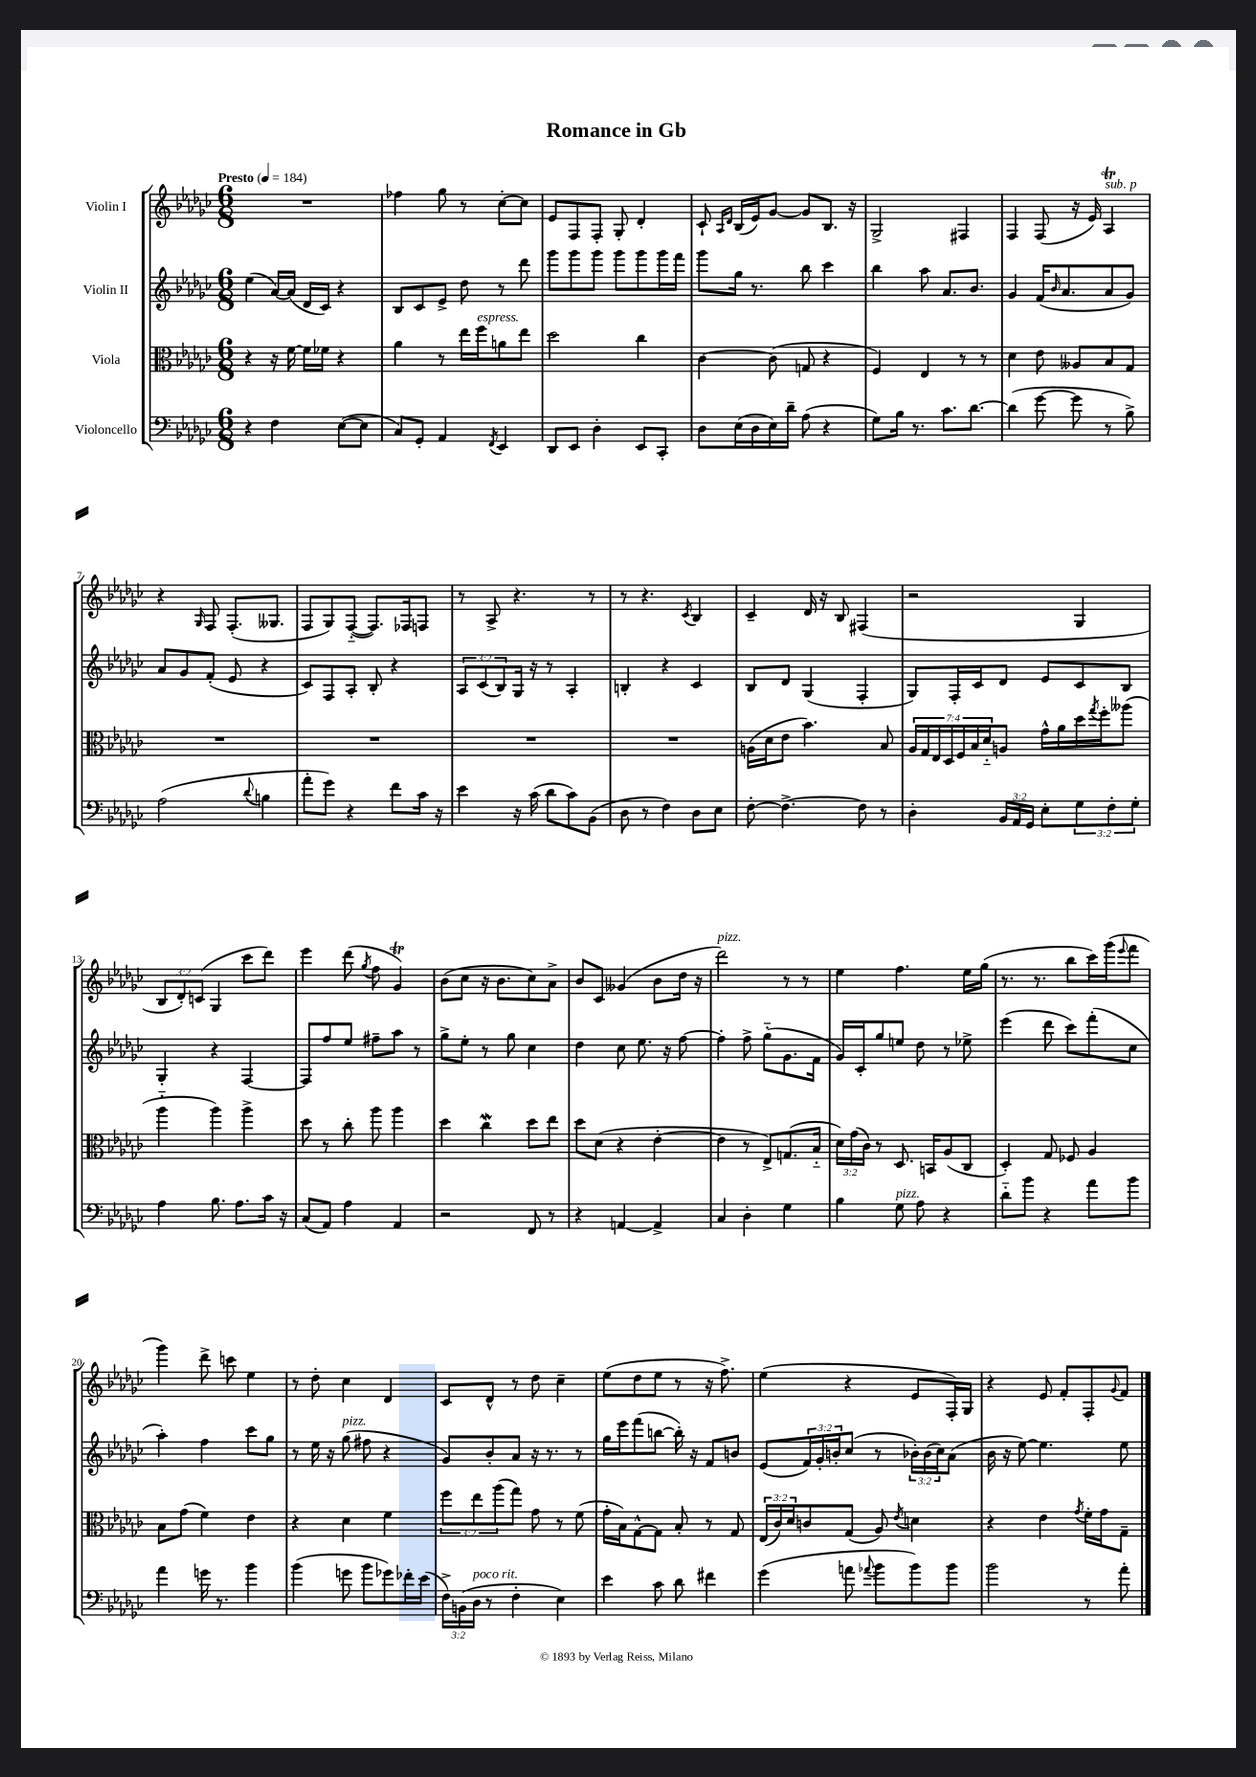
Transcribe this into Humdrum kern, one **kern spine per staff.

**kern	**kern	**kern	**kern
*staff4	*staff3	*staff2	*staff1
*clefF4	*clefC3	*clefG2	*clefG2
*k[b-e-a-d-g-c-]	*k[b-e-a-d-g-c-]	*k[b-e-a-d-g-c-]	*k[b-e-a-d-g-c-]
*M6/8	*M6/8	*M6/8	*M6/8
*MM184	*MM184	*MM184	*MM184
4r	4r	(4ee-\	2.r
4F\	16r	[16a-/LL)	.
.	[16f\	(16a-/]JJ	.
.	16f\]LL	16d-/LL	.
.	16f-\JJ	16c-/JJ)	.
([8E-\L	4r	4r	.
8E-\]J	.	.	.
=	=	=	=
8C-/L)	4a-\	8B-/L	4ff-\
8GG-'/J	.	8c-/	.
4AA-/	8r	8e-^/J	8gg-\
.	16ee-\LL	8dd-\	8r
.	16ff\J	.	.
8qFF/	.	.	.
4EE-/	8a\	8r	[8cc-'\L
.	8ee-\J	8ddd-\	8cc-\]J
=	=	=	=
8DD-/L	2dd-\	8ggg-\L	8e-/L
8EE-/J	.	8ggg-\	8F/
4D-'\	.	8ggg-\J	8F'/J
.	.	8ggg-\L	8G-'/
8EE-/L	4cc-\	8ggg-\	4d-'/
8CC-'/J	.	16ggg-\L	.
.	.	16fff\JJ	.
=	=	=	=
8D-\L	[4c-\	8ggg-\L	8c-`/
.	.	.	16qqA-/LL
.	.	.	16qqd-/JJ
(16E-\L	.	16gg-\Jk	(16B-/LL
16D-\	.	8.r	16e-/J)
16E-\)	(8c-\]	.	[8g-/J
16d-~\JJ	.	.	.
(8A-\	8G/	8bb-\	8g-/]L
4r	4r	4ccc-\	8.B-/J
.	.	.	16r
=	=	=	=
8G-\L)	4F/)	4bb-\	2G-^/
16B-\Jk	.	.	.
8.r	.	.	.
.	4E-/	8aa-\	.
8.c-\L	.	8.a-/L	.
.	8r	.	4F#/
[8.d-\J	.	8.b-/J	.
.	8r	.	.
=	=	=	=
(4d-\]	4d-\	4g-/	4F/
[8g-\	8e-\	(16f/LK	(8F/
.	.	16qqb-/	.
.	.	8.a-/	.
8g-\]	8A--/L	.	16r
.	.	.	16e-/)
8r	8B-/	8a-/	4A-/
8B-^\)	8G-/J	8g-/J)	.
=	=	=	=
(2A-\	2.r	8a-/L	4r
.	.	8g-/	.
.	.	.	16qqG-/
.	.	(8f'/J	8F/
.	.	8e-/	(8.F'/L
8qqd-/	.	.	.
4B\	.	4r	.
.	.	.	8.G--/J
=	=	=	=
8a-'\L	2.r	8c-/L)	8F/L
8g-\J)	.	8F/	8G-/)
4r	.	8A-'/J	([8F'~/J
.	.	8B-'/	8.F/]L)
8f\L	.	4r	.
.	.	.	16F-/k
16c-\Jk	.	.	8F/J
16r	.	.	.
=	=	=	=
4e-\	2.r	12A-/L	8r
.	.	(12c-/	.
.	.	.	8A-^/
.	.	12B-/)	.
16r	.	16G-/Jk	4.r
(16c-\	.	16r	.
8d-\L	.	8r	.
8c-\)	.	4A-'/	.
(8BB-\J	.	.	8r
=	=	=	=
8D-\	2.r	4B'/	8r
8r	.	.	4.r
4F\)	.	4r	.
.	.	.	8qc-/
8D-\L	.	4c-/	4B-/
8E-\J	.	.	.
=	=	=	=
[8F'\	(16A\LL	8B-/L	4c-~/
.	16d-\J	.	.
4.F^\_	8e-\J	8d-/J	.
.	4.b-\)	(4G-/	16d-/
.	.	.	16r
.	.	.	8B-/
8F\]	.	4F'/	(4F#/
8r	8B-/	.	.
=	=	=	=
4D-'\	28A-/LL	8G-/L)	2r
.	28G-/	.	.
.	28E-/	.	.
.	28D-/	.	.
.	.	16F'/L	.
.	28F/	.	.
.	28B-/	.	.
.	.	16c-/J	.
.	28d-'~/J	.	.
24BB-/LL	8A/J	8d-/J	.
24AA-/	.	.	.
24GG-/JJ	.	.	.
8E-'\L	16g-^^\LL	8e-/L	.
.	16a-\	.	.
12G-\	16dd-\	8c-/	4G-/
.	8qgg-/	.	.
.	16ff'\J	.	.
12F'\	.	.	.
.	(8aa--\J	8B-/J	.
12G-'\J	.	.	.
=	=	=	=
4A-\	4aa-'~\	4G-'/	12B-/L
.	.	.	12d-'/)
.	.	.	(12c/J
8.B-\	4aa-\)	4r	4G-/
8.A-\L	.	.	.
.	4aa-^\	[4F/	8ccc-\L
16c-\Jk	.	.	8ddd-\J)
16r	.	.	.
=	=	=	=
(8C-/L	8dd-\	8F/]L	4eee-\
8AA-/J)	8r	8ff/	.
4A-\	8cc-'\	8ee-/J	(8ddd-\
.	.	.	8qgg-/
.	8aa-\	8ff#~\L	8ff\
4AA-/	4aa-\	8aa-\J	4g-/)
.	.	8r	.
=	=	=	=
2r	4dd-\	8gg-^\L	(8b-\L
.	.	8ee-'\J	8cc-\J
.	4cc-\	8r	16r
.	.	.	8.b-\L
.	.	8gg-\	.
8FF/	8dd-\L	4cc-\	8cc-\)
8r	8ee-\J	.	8a-^\J
=	=	=	=
4r	8dd-\L	4dd-\	8b-/L
.	(8d-\J	.	8c-/J
[4AA/	4r	8cc-\	(4g--/
.	.	8.ee-\	.
4AA^/]	[4e-'\	.	8b-\L
.	.	16r	.
.	.	[8ff\	16dd-\Jk
.	.	.	16r
=	=	=	=
4C-/	4e-\]	4ff'\]	2ddd-\)
4D-'\	8r	8ff^\	.
.	8E-^/L)	(8gg-'~\L	.
4G-\	(8.G/	8.g-\	8r
.	.	.	8r
.	16B-'~/Jk	16f\Jk	.
=	=	=	=
4B-\	24d-\LL)	16g-/LL)	4ee-\
.	(24g-\	.	.
.	.	16c-'/J	.
.	24c-\JJ)	.	.
.	8r	8gg-/	.
8G-\	8.D-/	8ee/J	4.ff\
8A-\	.	8dd-\	.
.	16BB/LK	.	.
4r	(8A-/	8r	.
.	8C-/J	8ee-^\	16ee-\LL
.	.	.	(16gg-\JJ
=	=	=	=
8d-'~\L	4D-'/)	(4eee-\	8.r
8b-\J	.	.	.
.	.	.	8.r
4r	8G-/	8ddd-\	.
.	8F-/	8ccc-\L)	8bb-\L
8a-\L	4A-/	(8fff'\	16ccc-\L)
.	.	.	(16ggg-\J
.	.	.	8qqeee-/
8b-\J	.	8cc-\J	8fff\J
=	=	=	=
4a-\	8B-\L	4aa-'\)	4ggg-\)
.	(8g-\J	.	.
16g\	4f\)	4ff\	8ddd-^\
8.r	.	.	.
.	.	.	8ccc\
4b-\	4e-\	8ccc-\L	4ee-\
.	.	8gg-\J	.
=	=	=	=
(4b-\	4r	8r	8r
.	.	16ee-\	8dd-'\
.	.	16r	.
8g\	4d-\	(8gg-\	4cc-\
8b-\L	.	8ff#\	.
8g-\)	4f\	4r	4d-/
16f-'\L	.	.	.
(16e-\JJ	.	.	.
=	=	=	=
24F^\LL)	12ff\L	8g-/L)	8c-/L
(24BB\	.	.	.
24D-\JJ	12ee-\	.	.
8r	.	8b-'/	8d-^^/J
.	(12aa-\	.	.
4F'\	8gg-\J)	8a-/J	8r
.	8g-\	16r	8dd-\
.	.	8.r	.
4E-\)	8r	.	4cc-~\
.	(8f\	8r	.
=	=	=	=
4e-\	16g-'\LL	16gg-\LL	(8ee-\L
.	16B-\J)	16eee-\J	.
.	[8G-^^\	(8fff\	8dd-\
8c-\	8G-\]J	[8bb\J	8ee-\J
8d-\	8B-'/	16bb'\])	8r
.	.	16r	.
4f#\	8r	8f/L	16r
.	.	.	8.ff^\)
.	8G-/	8b/J	.
=	=	=	=
(4g-\	(24E-/LL	(8e-/L	(4ee-\
.	24c-/)	.	.
.	24d-/J	.	.
.	8c/	24f/L)	.
.	.	24g-'/	.
.	.	24b'/J	.
8a\	(8G-/J	(8cc-/J	4r
8qqa-/	.	.	.
8b-\L	8A-/)	8r	.
.	8qe-/	.	.
8b-\)	4d\	24b-'\LL)	8e-/L
.	.	(24b-\	.
.	.	24cc-\J)	.
8b-\J	.	(8a-\J	16F'/L)
.	.	.	16G-/JJ
=	=	=	=
2b-\	4r	16b-\	4r
.	.	16r	.
.	.	[8ee-\)	.
.	4e-\	4.ee-\]	8e-/
.	.	.	8f'/L
.	8qg-/	.	.
8r	16f'\LL	.	8F'/
.	16g-\J	.	.
.	.	.	8qqg-/
8a-'\	8G-~\J	8ee-\	8f/J
==	==	==	==
*-	*-	*-	*-
